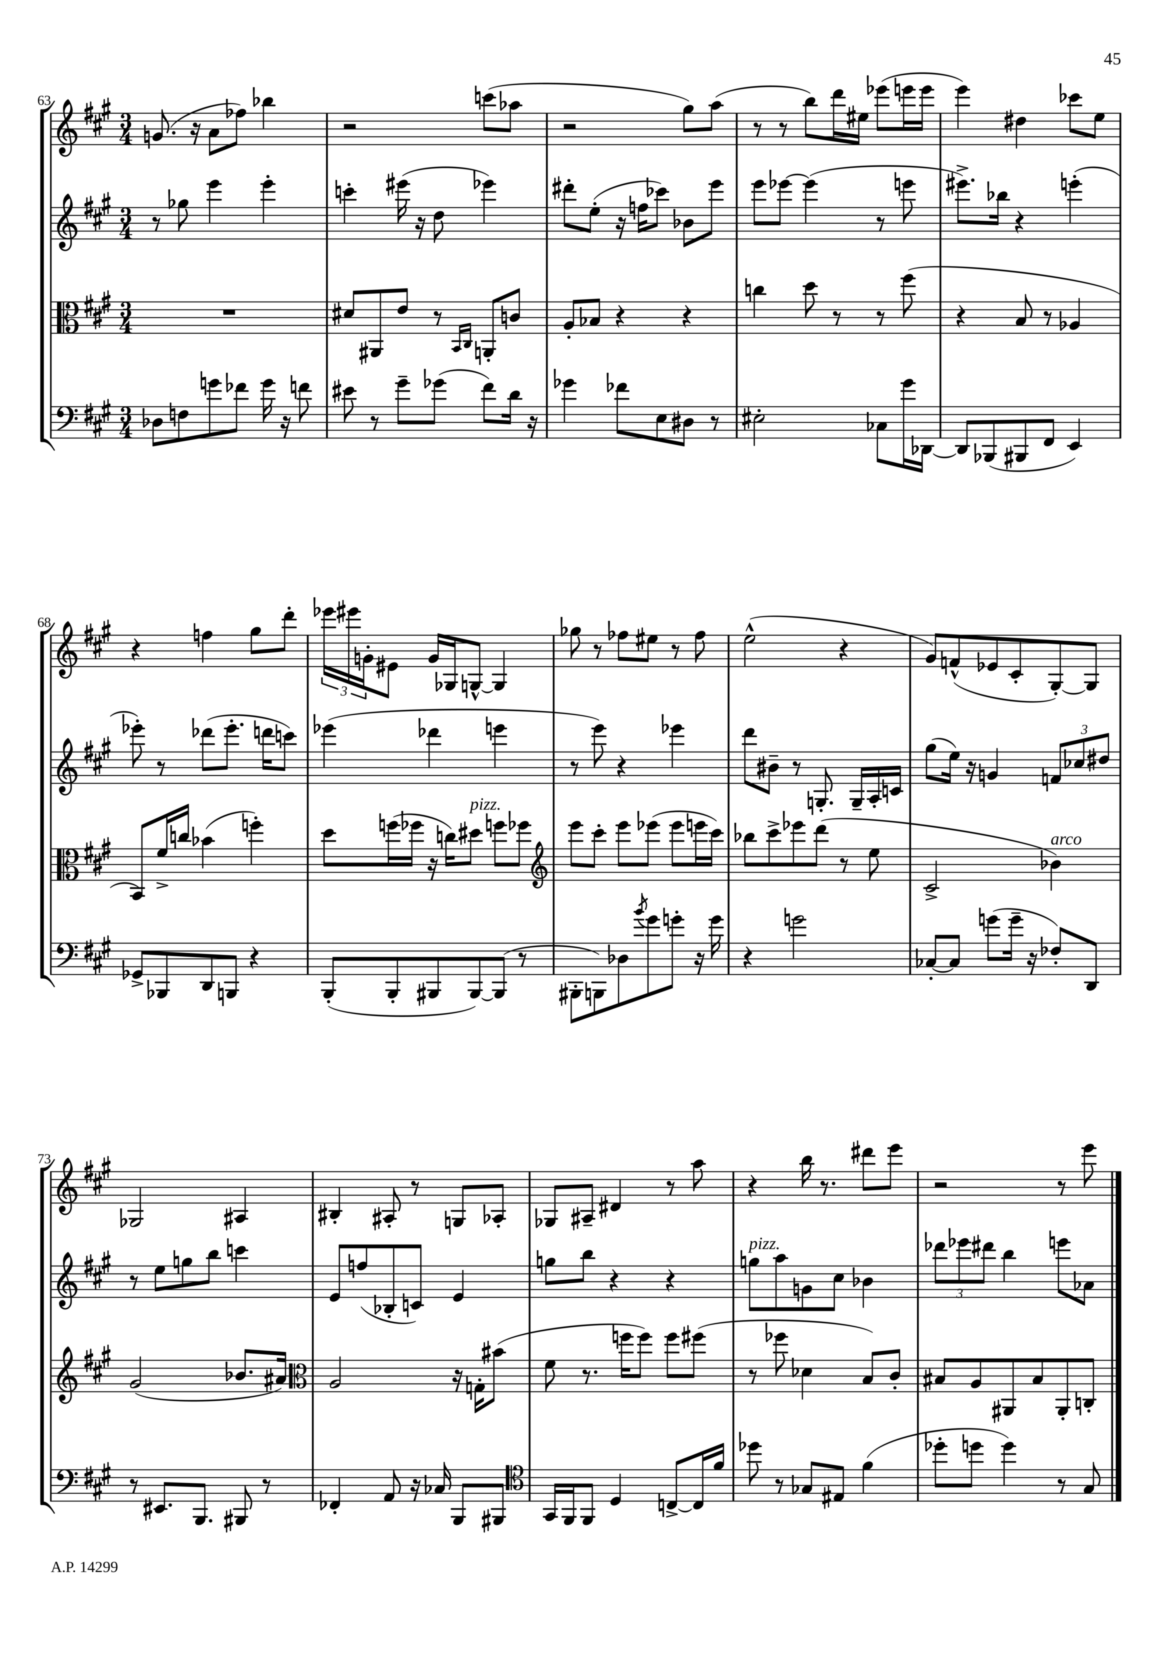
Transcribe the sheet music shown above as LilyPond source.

<<
\new StaffGroup <<
\new Staff = "s0" {
    \clef treble \key a \major \numericTimeSignature \time 3/4
    g'8.( r16 a'8 fes''8) bes''4 |
    r2 c'''8( aes''8 |
    r2 gis''8) a''8( |
    r8 r8 b''8) d'''16 eis''16 ees'''8( e'''16 e'''16 |
    e'''4) dis''4 ces'''8 e''8 |
    r4 f''4 gis''8 d'''8-. |
    \tuplet 3/2 { ees'''16 eis'''16 g'16-. } eis'8 g'16 ges16 g8~-^ g4 |
    ges''8 r8 fes''8 eis''8 r8 fes''8 |
    e''2-^( r4 |
    gis'8) f'8-^( ees'8 cis'8-. gis8~-.) gis8 |
    ges2 ais4 |
    bis4-. ais8-. r8 g8 aes8-. |
    ges8 ais8-- dis'4 r8 a''8 |
    r4 b''16 r8. dis'''8 e'''8 |
    r2 r8 e'''8 \bar "|." |
}
\new Staff = "s1" {
    \clef treble \key a \major \numericTimeSignature \time 3/4
    r8 ges''8 e'''4 e'''4-. |
    c'''4-. eis'''16( r16 d''8 ees'''4) |
    dis'''8-. e''8-.( r16 f''16 ces'''8) bes'8 e'''8 |
    e'''8 ees'''8~ ees'''4( r8 e'''8 |
    eis'''8.->) bes''16 r4 e'''4-.( |
    ees'''8-.) r8 des'''8( ees'''8.-. d'''16 c'''8) |
    ees'''4( des'''4 e'''4 |
    r8 e'''8) r4 ees'''4 |
    d'''8 bis'8-- r8 g8.-. g16-- a16-. c'16 |
    gis''8( e''16) r16 g'4 \tuplet 3/2 { f'8 ces''8 dis''8 } |
    r8 e''8 g''8 b''8 c'''4 |
    e'8 f''8( bes8-. c'8) e'4 |
    g''8 b''8 r4 r4 |
    g''8^\markup { \italic "pizz." } a''8 g'8 cis''8 bes'4 |
    \tuplet 3/2 { des'''8 ees'''8 dis'''8 } b''4 e'''8 aes'8 \bar "|." |
}
\new Staff = "s2" {
    \clef alto \key a \major \numericTimeSignature \time 3/4
    R2. |
    dis'8 ais,8 e'8 r8 \grace { b,16 cis16 } a,8-. c'8 |
    a8-. bes8 r4 r4 |
    c''4 d''8 r8 r8 fis''8( |
    r4 b8 r8 aes4 |
    b,8) fis'16-> c''16 bes'4( f''4-.) |
    d''8 f''16( fes''16 r16 c''16) dis''8^\markup { \italic "pizz." } f''8 fes''8 |
    \clef treble e'''8 cis'''8-. e'''8 ees'''8( ees'''8 e'''16 cis'''16) |
    bes''8 cis'''8-> ees'''8 d'''8( r8 e''8 |
    cis'2-> bes'4^\markup { \italic "arco" }) |
    gis'2( bes'8. ais'16) |
    \clef alto a2 r16 g16-. bis'8( |
    fis'8 r8. f''16 f''8) f''8 fis''8( |
    r8 fes''8 des'4 b8) cis'8-. |
    bis8 a8 ais,8 bis8 ais,8-. c8-. \bar "|." |
}
\new Staff = "s3" {
    \clef bass \key a \major \numericTimeSignature \time 3/4
    des8 f8 g'8 fes'8 g'16 r16 f'8 |
    eis'8 r8 gis'8-- ges'8( fis'8) d'16 r16 |
    ges'4 fes'8 e8 dis8 r8 |
    eis2-. ces8 gis'16 des,16~ |
    des,8 bes,,8( bis,,8 fis,8 e,4) |
    ges,8-> bes,,8 d,8 b,,8 r4 |
    b,,8-.( b,,8-. bis,,8 bis,,8~) bis,,8( r8 |
    bis,,8-. b,,8) des8 \acciaccatura { b'8 } gis'8 g'8-. r16 g'16 |
    r4 g'2 |
    ces8~-. ces8 g'8( g'16-- r16 fes8-.) d,8 |
    r8 eis,8. b,,8. bis,,8 r8 |
    fes,4-. a,8 r16 ces16 b,,8 bis,,8 |
    \clef tenor gis,16 fis,16 fis,8 d4 c8~-> c16 fis'16 |
    des''8 r8 ges8 eis8 fis'4( |
    des''8-. d''8 d''4) r8 gis8 \bar "|." |
}
>>
>>
\layout { \context { \Score currentBarNumber = #63 } }
